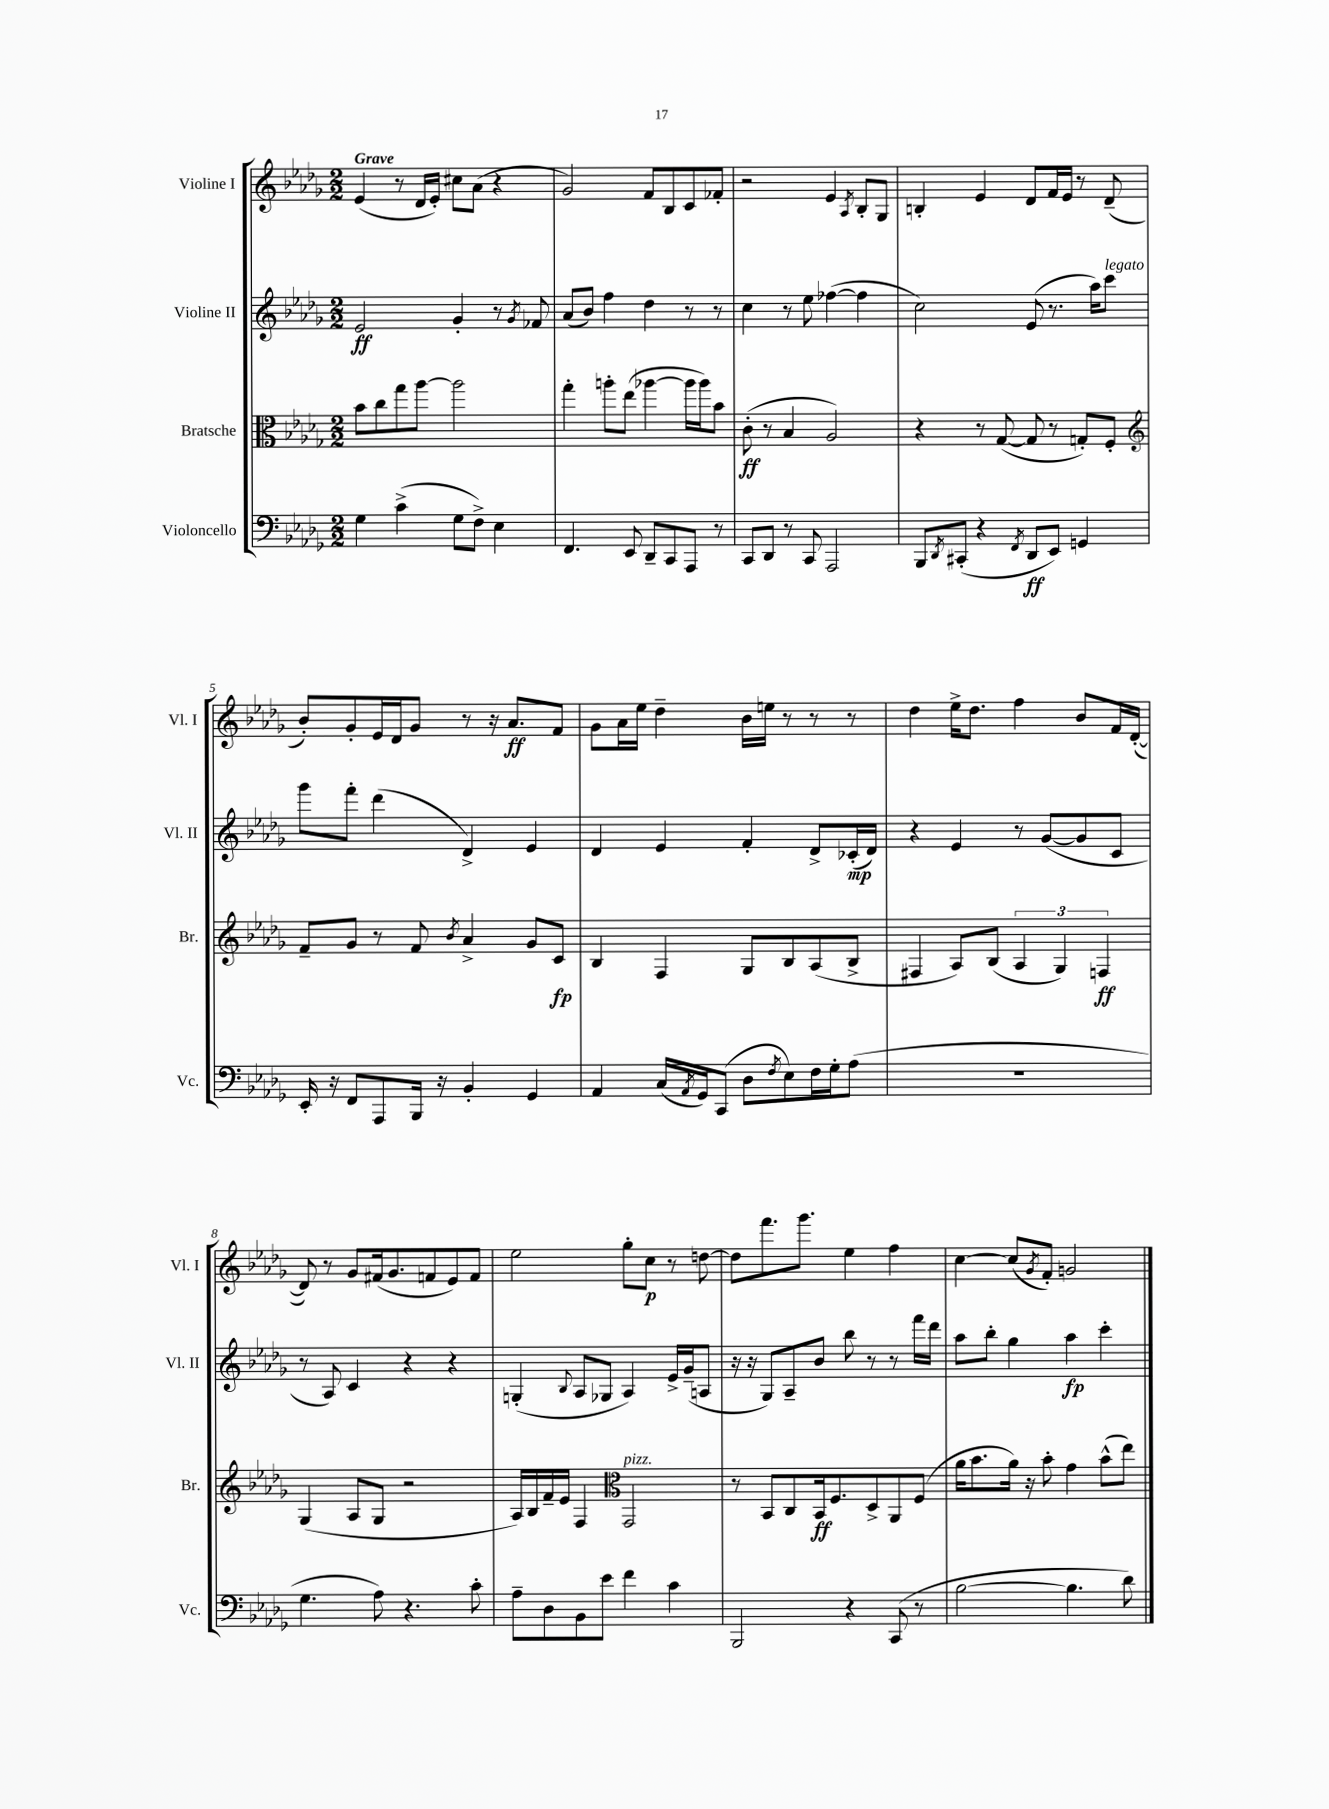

**kern	**kern	**kern	**kern
*staff4	*staff3	*staff2	*staff1
*clefF4	*clefC3	*clefG2	*clefG2
*k[b-e-a-d-g-]	*k[b-e-a-d-g-]	*k[b-e-a-d-g-]	*k[b-e-a-d-g-]
*M2/2	*M2/2	*M2/2	*M2/2
4G-	8b-	2e-	(4e-
.	8cc	.	.
(4c^	8gg-	.	8r
.	[8aa-	.	16d-
.	.	.	16e-')
8G-	2aa-]	4g-'	8cc#
8F^)	.	.	(8a-
4E-	.	8r	4r
.	.	8qg-	.
.	.	8f-	.
=	=	=	=
4.FF	4gg-'	(8a-	2g-)
.	.	8b-)	.
.	8aa'	4ff	.
8EE-	(8ee-	.	.
8DD-~	[4aa-	4dd-	8f
8CC	.	.	8B-
8AAA-	16aa-]	8r	8c
.	16aa-)	.	.
8r	8b-	8r	8f-'
=	=	=	=
8CC	(8c'	4cc	2r
8DD-	8r	.	.
8r	4B-	8r	.
8CC	.	8ee-	.
2AAA-	2A-)	([4ff-	4e-
.	.	.	8qA-
.	.	4ff-]	8B-'
.	.	.	8G-
=	=	=	=
8BBB-	4r	2cc)	4B'
8qDD-	.	.	.
(8CC#'	.	.	.
4r	8r	.	4e-
.	([8G-	.	.
8qFF	.	.	.
8DD-	8G-]	(8e-	8d-
8EE-)	8r	8.r	16f
.	.	.	16e-
4GG	8G')	.	8r
.	.	16aa-)	.
.	8F'	8ccc	(8d-~
=	=	=	=
*	*clefG2	*	*
16EE-'	8f~	8ggg-	8b-')
16r	.	.	.
8FF	8g-	8fff'	8g-'
8AAA-	8r	(4ddd-	16e-
.	.	.	16d-
16BBB-	8f	.	8g-
16r	.	.	.
.	8qb-	.	.
4BB-'	4a-^	4d-^)	8r
.	.	.	16r
.	.	.	8.a-
4GG-	8g-	4e-	.
.	8c	.	8f
=	=	=	=
4AA-	4B-	4d-	8g-
.	.	.	16a-
.	.	.	16ee-
(16C	4F	4e-	4dd-~
8qAA-	.	.	.
16GG-)	.	.	.
(8CC	.	.	.
8D-	8G-	4f'	16b-
.	.	.	16ee
8qF	.	.	.
8E-)	8B-	.	8r
16F	(8A-	8d-^	8r
16G-'	.	.	.
(8A-	8B-^	(16c-'	8r
.	.	16d-)	.
=	=	=	=
1r	4F#	4r	4dd-
.	8A-)	4e-	16ee-^
.	.	.	8.dd-
.	(8B-	.	.
.	6A-	8r	4ff
.	.	([8g-	.
.	6G-)	.	.
.	.	8g-]	8b-
.	6F	.	.
.	.	8c	16f
.	.	.	([16d-'
=	=	=	=
4.G-	(4G-	8r	8d-])
.	.	8A-)	8r
.	8A-	4c	8g-
8A-)	8G-	.	(16f#
.	.	.	8.g-
4.r	2r	4r	.
.	.	.	8f
.	.	4r	8e-)
8c'	.	.	8f
=	=	=	=
8A-~	16A-)	(4G'	2ee-
.	16B-	.	.
8D-	16f~	.	.
.	16e-	.	.
.	.	8qqB-	.
8BB-	4F	8A-	.
8e-	.	8G-	.
*	*clefC3	*	*
4f	2GG-	4A-)	8gg-'
.	.	.	8cc
4c	.	16e-^	8r
.	.	(16g-~	.
.	.	8A	[8dd
=	=	=	=
2BBB-	8r	16r	8dd]
.	.	16r	.
.	8BB-	8G-)	8.fff
.	8C	8A-~	.
.	.	.	8.ggg-
.	16BB-	8b-	.
.	8.F	.	.
4r	.	8bb-	4ee-
.	8D-^	8r	.
(8CC	8AA-	8r	4ff
8r	(8F	16fff	.
.	.	16ddd-	.
=	=	=	=
[2B-	16a-	8aa-	[4cc
.	8.b-	.	.
.	.	8bb-'	.
.	16a-)	4gg-	(8cc]
.	16r	.	.
.	.	.	8qg-
.	8b-'	.	8f')
4.B-]	4g-	4aa-	2g
.	(8b-^^	4ccc'	.
8d-)	8ee-)	.	.
==	==	==	==
*-	*-	*-	*-
